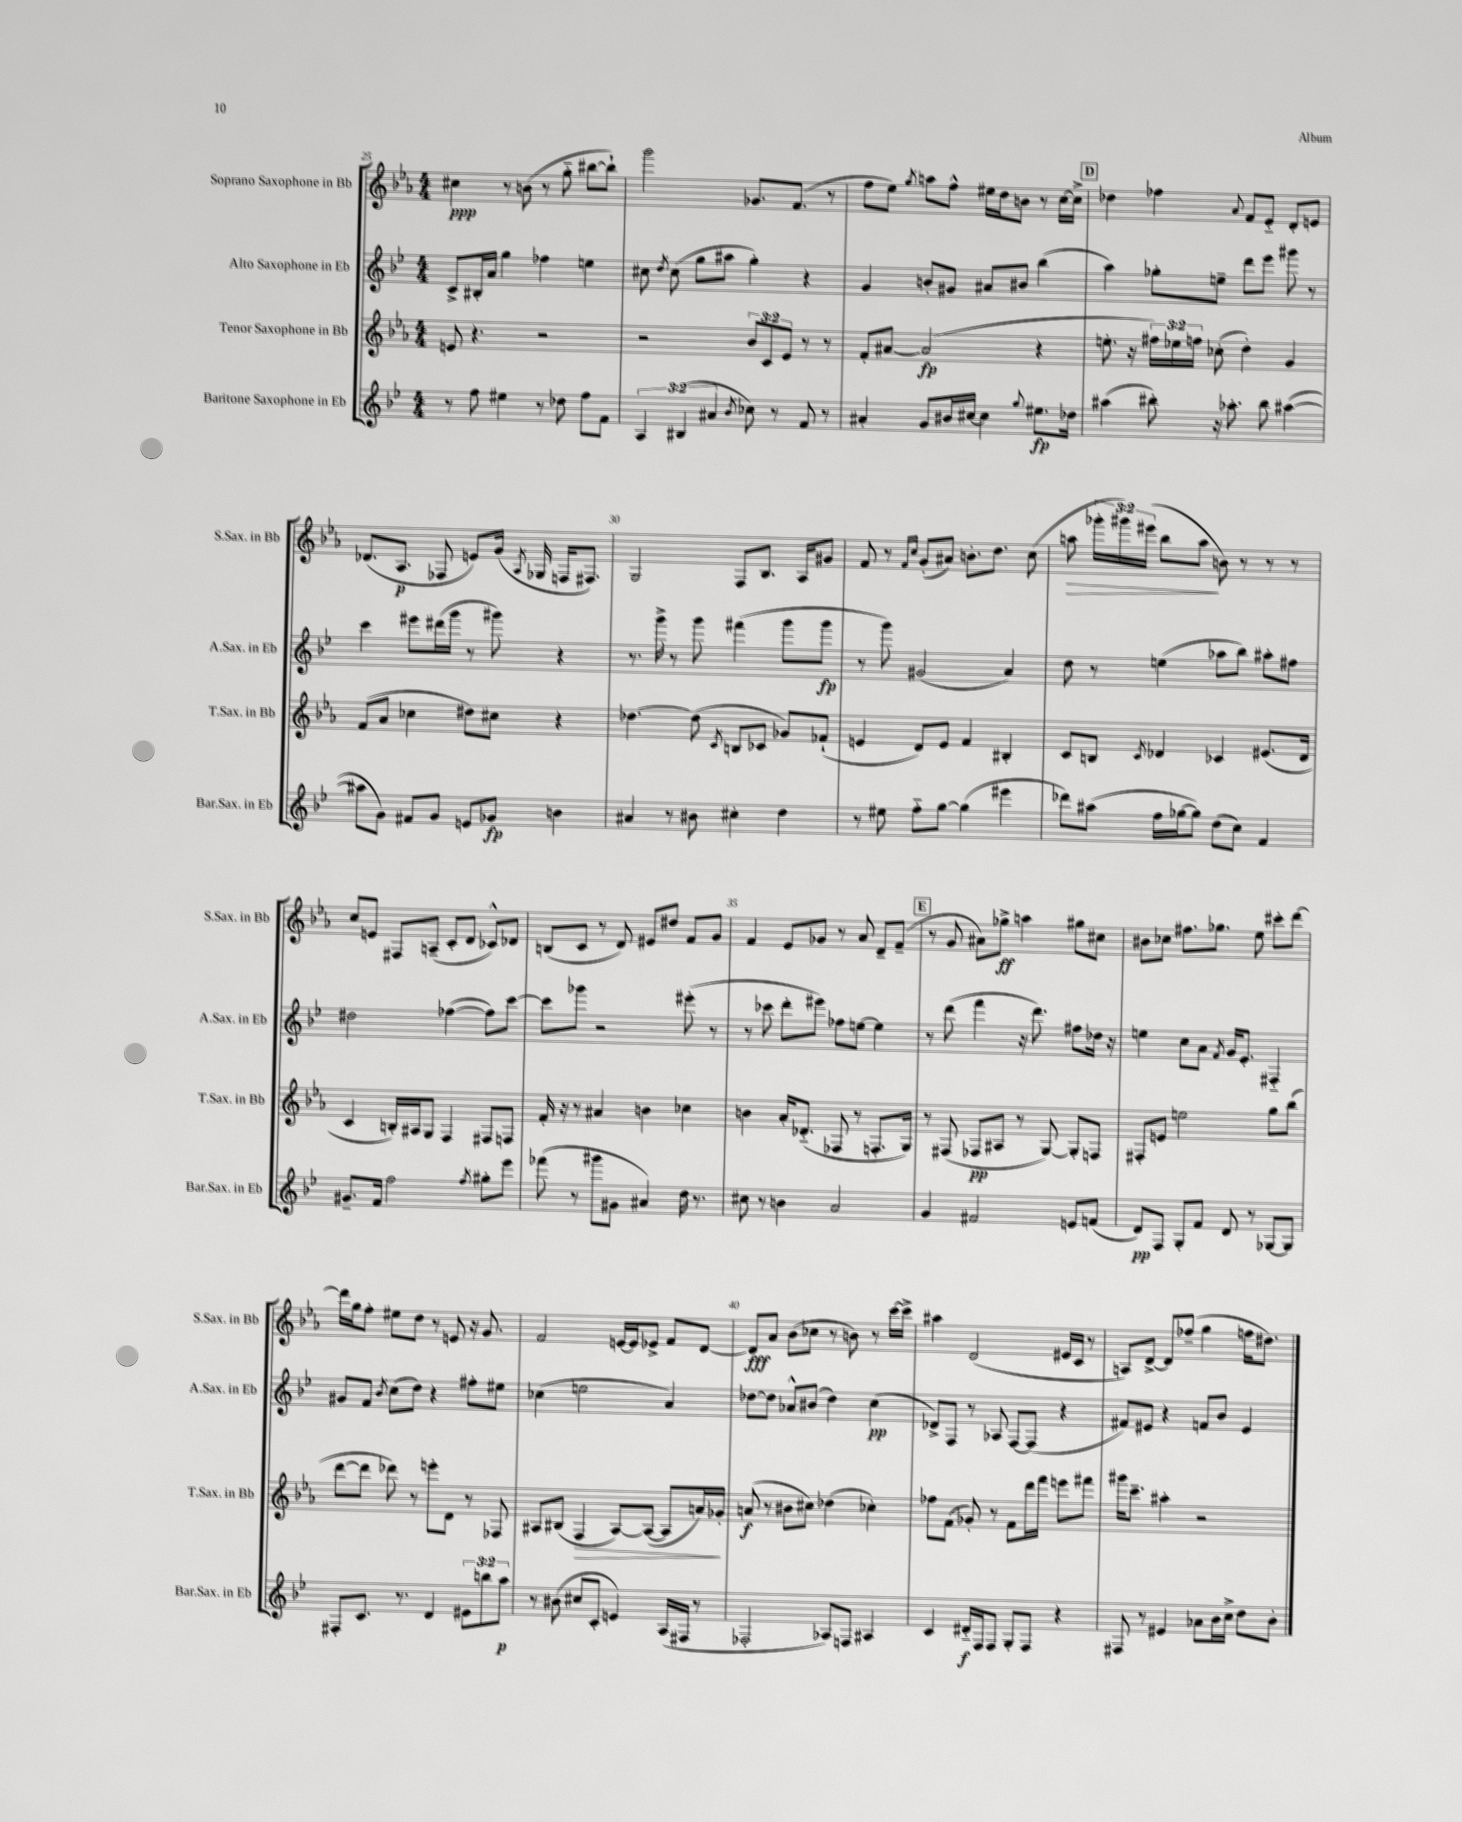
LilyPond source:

<<
\new StaffGroup <<
\new Staff = "s0" \with { instrumentName = "Soprano Saxophone in Bb" shortInstrumentName = "S.Sax. in Bb" } {
    \clef treble \key ees \major \numericTimeSignature \time 4/4 \override Staff.TupletNumber.text = #tuplet-number::calc-fraction-text
    \autoBeamOff cis''4\ppp r8 b'8( r8 g''8-_ bis''8[~ bis''8]-!) |
    g'''2 ges'8.[ f'8.]( r8 |
    f''8[ ees''8]) \acciaccatura { g''8 } a''8[ f''8]-^ eis''16[ d''16 b'8] r8 c''16[~ c''16]-> |
    \mark \markup { \box "D" } des''4 fes''4 \appoggiatura { aes'8 } f'8[ ees'8]-_ d'8[-. e'8] |
    des'8.[( aes8.]\p fes8 e'8[) g'16]( \acciaccatura { aes8 } ges16 f16[ fis8.]) |
    g2 f8[ bes8.] aes16[ gis'8] |
    f'8 r8 \grace { f'16[ c''16] } g'8[-.( ais'8]) b'8.[-. d''8.] c''8( |
    a''8\> \tuplet 3/2 { ges'''16[-. gis'''16) eis'''16]( } bes''8[ a''8]\! b'8) r8 r8 r8 |
    c''8[ e'8] fis8[ a8]--( c'8[-. d'8] ces'8[-^) des'8] |
    b8[( c'8] r8 d'8) eis'8[ dis''8] f'8[ g'8] |
    f'4 ees'8[ ges'8] r8 aes'8 d'8[-- f'8]--( |
    \mark \markup { \box "E" } r8 g'8 ais'8[) ges''8]->\ff a''4 gis''8[ cis''8] |
    bis'8[ ces''8] fis''8.[ ges''8.] ees''8 cis'''8[-. d'''8]~ |
    d'''16[ g''16 f''8]-. eis''8[ d''8] r8 e'8 r16 g'8. |
    f'2 e'16[~ e'16 ees'8]-> f'8[ d'8]~ |
    d'8[\fff aes'8] bes'8[( ces''8] r8 b'8) r8 c'''16[~ c'''16]-> |
    ais''4 d'2( eis'16[ c'16] r8 |
    a8[) d'8]~-> d'8[ fes''8]--( g''4 f''16[ dis''8.]) \bar "|." |
}
\new Staff = "s1" \with { instrumentName = "Alto Saxophone in Eb" shortInstrumentName = "A.Sax. in Eb" } {
    \clef treble \key bes \major \numericTimeSignature \time 4/4
    \autoBeamOff c'8[-> bis16-. a'16] g''4 fes''4 e''4 |
    cis''8 \acciaccatura { d''8 } cis''8( g''8[ ais''8] g''4-.) r4 |
    g'4 b'8[-. gis'8] ais'8[ bis'8] bes''4( |
    \mark \markup { \box "D" } a''4) ges''8[-. e''8]-- d'''8[ ees'''8] gis'''8 r8 |
    c'''4 eis'''8[ dis'''16( g'''16] r8 gis'''8) r4 |
    r8. g'''16-> r8 g'''8 fis'''4( g'''8[ g'''8]\fp |
    r8 g'''8) gis'2( a'4) |
    d''8 r8 e''4( aes''8[ bes''8]) ais''8[-. fis''8] |
    dis''2 fes''4~( fes''8[) c'''8]~ |
    c'''8[ ges'''8] r2 eis'''8-.( r8 |
    r8 ces'''8 d'''8[-. eis'''8]) fes''8[ e''8]~ e''4 |
    \mark \markup { \box "E" } r8 d'''8( f'''4 r16 d'''8.) fis''8[ des''16] r16 |
    e''4 c''8[ a'8] \acciaccatura { f'8 } g'16[ ees'8.]-. fis4-_ |
    gis'8[ f'8] \acciaccatura { bes'8 } c''8[( d''8]) r4 fis''8[-. eis''8] |
    ces''4( e''2 a'4) |
    des''8[~ des''8] aes'8[-^ bis'8]( des''4) c''4\pp( |
    des'8[->) f8] r8 aes8 f8[~ f8]( r4 |
    fis'8[) eis'8] r4 f'8[ bes'8] eis'4 \bar "|." |
}
\new Staff = "s2" \with { instrumentName = "Tenor Saxophone in Bb" shortInstrumentName = "T.Sax. in Bb" } {
    \clef treble \key ees \major \numericTimeSignature \time 4/4 \override Staff.TupletNumber.text = #tuplet-number::calc-fraction-text
    \autoBeamOff e'8 r4. r2 |
    r2 \tuplet 3/2 { bes'8[ c'8 ees'8] } r8 r8 |
    f'8[-. ais'8]~ ais'2\fp( r4 |
    \mark \markup { \box "D" } e''8.-. r16 \tuplet 3/2 { fis''16[) ees''16 f''16] } ces''8-.( d''4-.) g'4 |
    f'8[( aes'8] ces''4 dis''8[) cis''8] r4 |
    des''4.~ des''8( \acciaccatura { c'8 } b8[ ces'8] ges'8[) fes'8]-!( |
    e'4 d'8[) e'8] f'4 bis4-. |
    c'8[ b8] \acciaccatura { c'8 } des'4 ces'4 eis'8.[( des'16] |
    c'4 b16[-.) ais16 g8] f4 fis8[ f8] |
    f'16-. r16 r8 ais'4 b'4 ces''4 |
    b'4 aes'16[-. des'8.]-_( fes8 r8 f8.[-. g16]) |
    \mark \markup { \box "E" } r8 fis8( fes8[\pp ais8] r8 g8~) g8[-. f8] |
    fis8[-. e'8] e''2 g''8[ bes''8]( |
    d'''8[~ d'''8] des'''8) r8 e'''8[-. d'8] r8 fes8 |
    ais8[ bis8]( f4\> ais8[~) ais8]~( ais8[ a'16) ges'16]-.\! |
    a'8\f( r8 bis'8[ cis''8]) des''4( ces''4-.) |
    fes''8[ f'8]( ges'8-.) r8 f'8[ d'''16 f'''16] e'''8[ fis'''8] |
    gis'''16[ c'''8.]-- ais''4-. r2 \bar "|." |
}
\new Staff = "s3" \with { instrumentName = "Baritone Saxophone in Eb" shortInstrumentName = "Bar.Sax. in Eb" } {
    \clef treble \key bes \major \numericTimeSignature \time 4/4 \override Staff.TupletNumber.text = #tuplet-number::calc-fraction-text
    \autoBeamOff r8 f''8 eis''4 r8 des''8 f''8[ f'8] |
    \tuplet 3/2 { a4 bis4( ais'4 } \acciaccatura { bes'8 } ces''8) r8 f'8 r8 |
    ais'4-. g'8[ bis'16 cis''16]~ cis''4 \appoggiatura { g''8 } eis''8.[\fp des''16] |
    \mark \markup { \box "D" } ais''4( bis''8-.) r16 aes''8.-. bis''8 ais''4~( |
    ais''8[ g'8]) fis'8[ g'8] e'8[ ges'8]\fp b'4 |
    ais'4 r8 bis'8 cis''4-. d''4 |
    r8 eis''8 f''8[-_ g''8]~ g''4( eis'''4 |
    des'''8[) ais''8]( f''16[ ges''16~ ges''8]) d''8[( c''8]) f'4 |
    gis'8.[-- f'16] f''2 \acciaccatura { f''8 } gis''8[-. ees'''8] |
    fes'''8( r8 gis'''8[ gis'8] ais'4) d''16 r8. |
    cis''8 r8 b'4 a'2 |
    \mark \markup { \box "E" } g'4 fis'2 e'8[ f'8]( |
    d'8[\pp) f8] g8[-. f'8] d'8 r8 ges8[~ ges8] |
    fis8[-. c'8.] r8. d'4 \tuplet 3/2 { eis'8[ b''8 a''8]\p } |
    r8 bis'8( cis''8[ c'8]-. e'4) a16[( fis16] r8 |
    fes2-. aes8[) f8] ais4 |
    c'4 dis'16[-_\f f16 f8] g8[-. f8] r4 |
    fis8 r8 eis'4 aes'8[ bes'16 c''16]-> d''8[ bes'8]-. \bar "|." |
}
>>
>>
\layout { \context { \Score currentBarNumber = #25 \override BarNumber.break-visibility = ##(#f #t #t) barNumberVisibility = #(every-nth-bar-number-visible 5) } }
